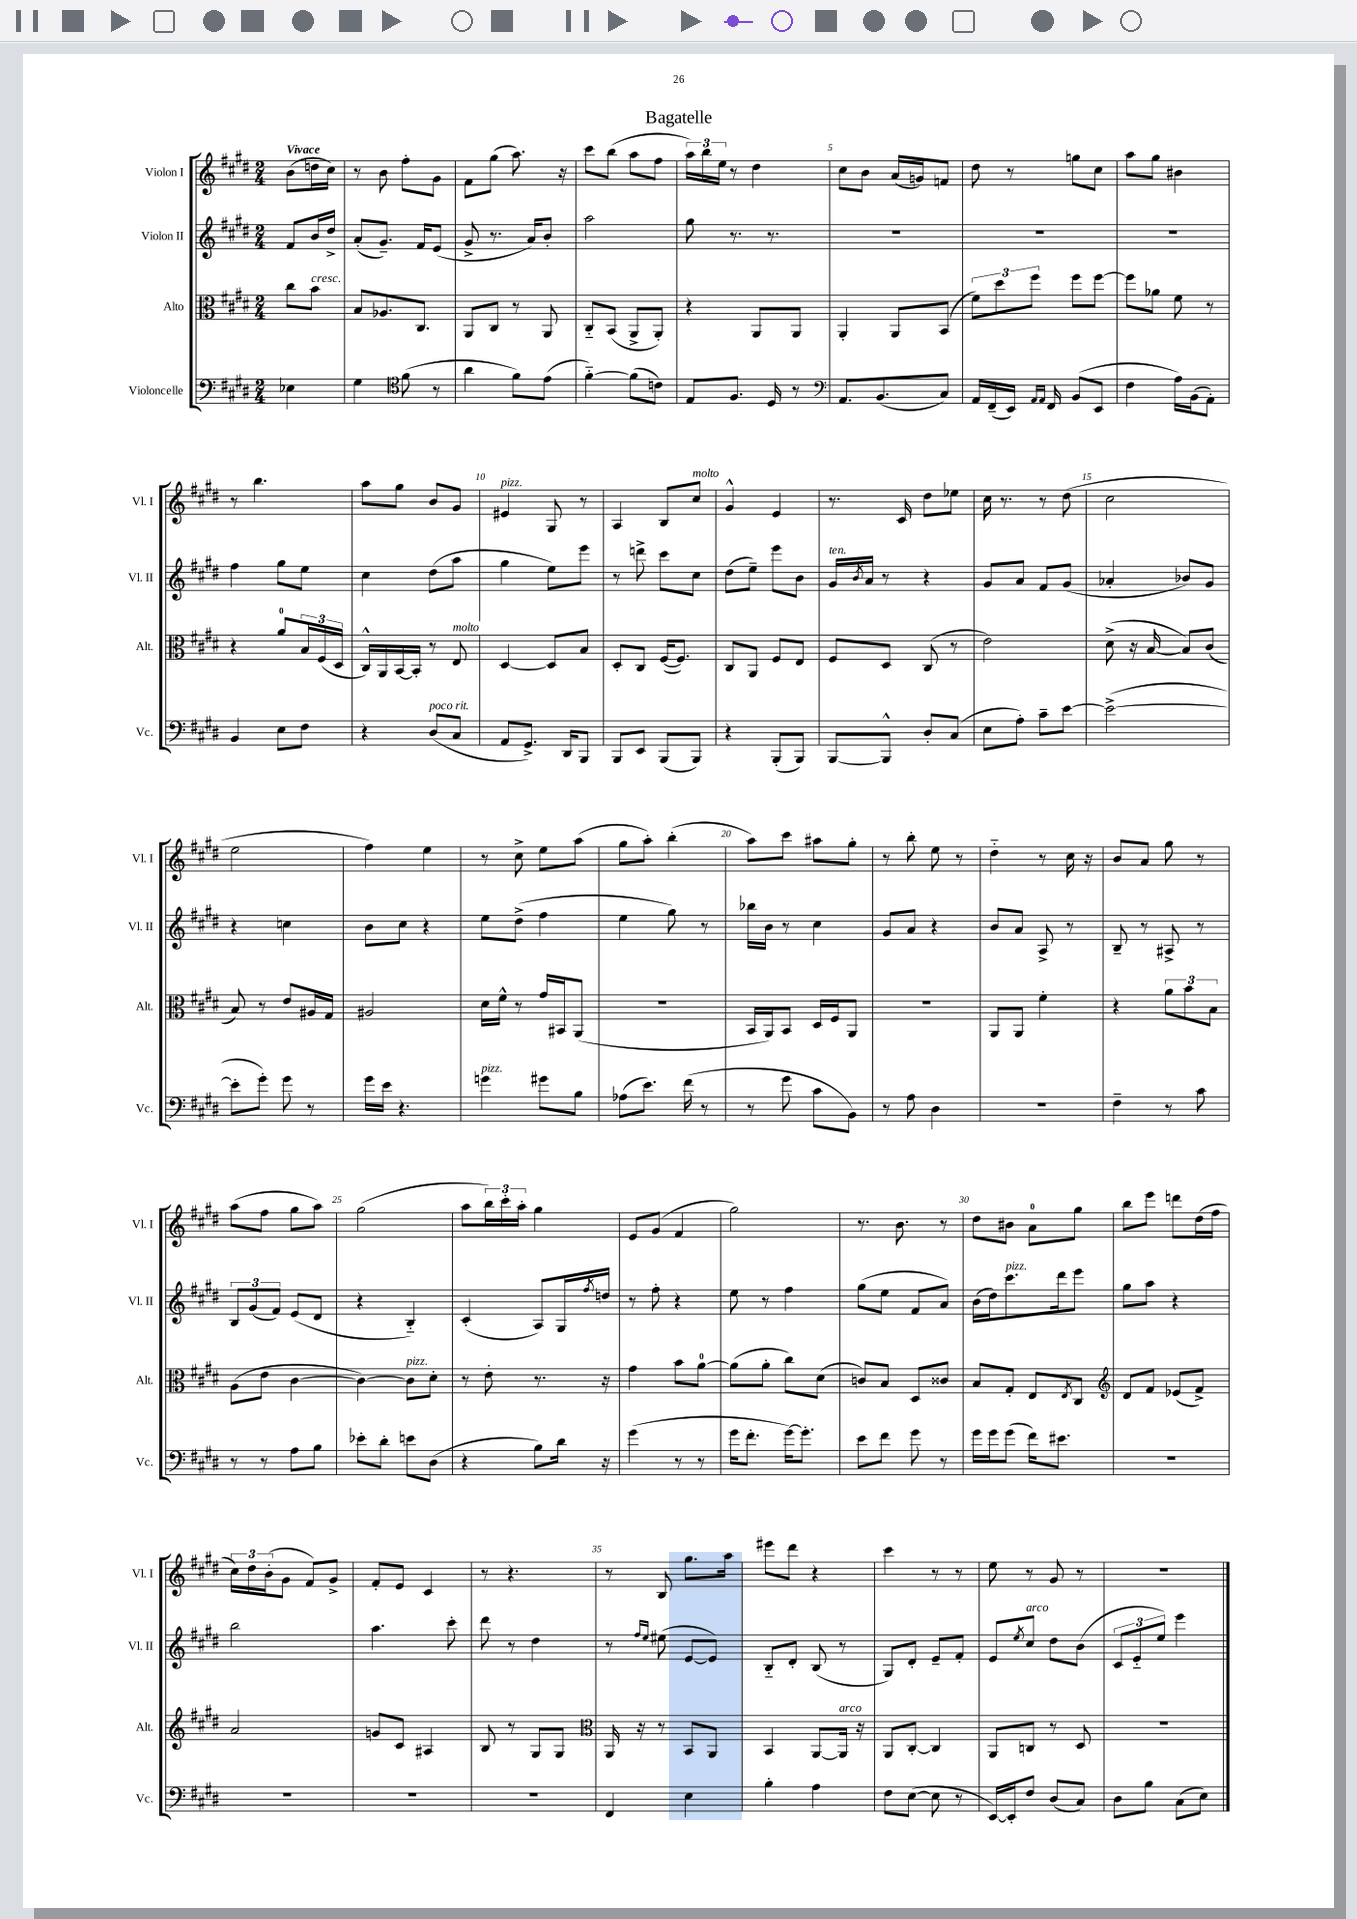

**kern	**kern	**kern	**kern
*staff4	*staff3	*staff2	*staff1
*clefF4	*clefC3	*clefG2	*clefG2
*k[f#c#g#d#]	*k[f#c#g#d#]	*k[f#c#g#d#]	*k[f#c#g#d#]
*M2/4	*M2/4	*M2/4	*M2/4
4E-\	8cc#\L	8f#/L	(8b\L
.	8b\J	16b/L	16dd\L
.	.	16dd#^/JJ	16cc#\JJ)
=	=	=	=
4G#\	8B/L	(8a'/L	8r
.	8.A-/	8.g#~/J)	8b\
*clefC4	*	*	*
(8f#\	.	.	8ff#'\L
.	8.C#/J	16f#/LK	.
8r	.	(8e/J	8g#\J
=	=	=	=
4a\	8AA/L	8g#^/	8f#\L
.	8C#/J	8.r	(8gg#\J
8f#\L)	8r	.	8.aa\)
.	.	16a/LK)	.
(8e\J	8AA/	8b'/J	.
.	.	.	16r
=	=	=	=
[4f#'~\)	8C#'~/L	2aa\	8ccc#\L
.	(8BB/J	.	(8bb\J
(8f#\]L	8AA^/L	.	8aa\L
8c\J)	8AA'/J)	.	8ff#\J
=	=	=	=
8E/L	4r	8gg#\	24aa\LL)
.	.	.	24bb\
.	.	.	24ee\JJ
8.F#/J	.	8.r	8r
.	8AA/L	.	4dd#\
16D#/	.	8.r	.
8r	8AA/J	.	.
=	=	=	=
*clefF4	*	*	*
8.AA/L	4AA'/	2r	8cc#\L
.	.	.	8b\J
(8.BB/	.	.	.
.	8AA/L	.	(16a/LL
.	.	.	16g/J)
8C#/J)	(8BB/J	.	8f/J
=	=	=	=
16AA/LL	12f#\L)	2r	8dd#\
(16FF#~/	.	.	.
.	12dd#\	.	.
16EE/JJ)	.	.	8r
.	12ff#\J	.	.
16qqAA/LL	.	.	.
16qqAA/JJ	.	.	.
16FF#/	.	.	.
(8BB/L	8ff#\L	.	8gg\L
8EE/J	[8ff#\J	.	8cc#\J
=	=	=	=
4F#\	8ff#\]L	2r	8aa\L
.	8a-\J	.	8gg#\J
16A\LL)	8f#\	.	4b#\
(16BB\J	.	.	.
8AA'\J)	8r	.	.
=	=	=	=
4BB/	4r	4ff#\	8r
.	.	.	4.bb\
8E\L	8a/L	8gg#\L	.
8F#\J	24B/L	8ee\J	.
.	(24F#/	.	.
.	24D#/JJ	.	.
=	=	=	=
4r	16C#^^/LL)	4cc#\	8aa\L
.	16AA/	.	.
.	[16BB/	.	8gg#\J
.	16BB'/]JJ	.	.
(8D#/L	8r	(8dd#\L	8b/L
8C#/J	8E/	8aa\J	8g#/J
=	=	=	=
8AA/L	[4D#/	4gg#\	4e#/
8.GG#^/J)	.	.	.
.	8D#/]L	8ee\L)	8G#/
16DD#/LK	.	.	.
8BBB/J	8B/J	8eee\J	8r
=	=	=	=
8BBB/L	8D#'/L	8r	4A/
8EE/J	8C#/J	8ddd^\	.
(8BBB/L	([16F#/LK	8ccc#\L	8B/L
.	8.F#/]J)	.	.
8BBB/J)	.	8cc#\J	8cc#/J
=	=	=	=
4r	8C#/L	(8dd#\L	4g#^^/
.	8AA/J	8ee~\J)	.
(8BBB'/L	8F#/L	8eee\L	4e/
8BBB/J)	8E/J	8b\J	.
=	=	=	=
[8BBB/L	8F#/L	16g#/LL	8.r
.	.	8qb/	.
.	.	16a/JJ	.
8BBB^^/]J	8D#/J	8r	.
.	.	.	16c#/
8D#'/L	(8C#/	4r	8dd#\L
(8C#/J	8r	.	8ee-\J
=	=	=	=
8E\L	2e\)	8g#/L	16cc#\
.	.	.	8.r
8A'\J)	.	8a/J	.
8c#~\L	.	8f#/L	8r
[8e\J	.	(8g#/J	(8dd#\
=	=	=	=
(2e^\_	(8d#^\	4a-'/	2cc#\
.	16r	.	.
.	[16B/	.	.
.	8B/]L)	8b-/L)	.
.	(8c#/J	8g#/J	.
=	=	=	=
8e'\]L	8B/)	4r	2ee\
8g#'\J)	8r	.	.
8g#\	8e/L	4cc\	.
8r	16A#/L	.	.
.	16G#/JJ	.	.
=	=	=	=
16g#\LL	2A#/	8b\L	4ff#\)
16e\JJ	.	.	.
4.r	.	8cc#\J	.
.	.	4r	4ee\
=	=	=	=
4g\	16d#\LL	8ee\L	8r
.	16f#^^\JJ	.	.
.	8r	(8dd#^\J	8cc#^\
8g#\L	16g#/LL	4ff#\	8ee\L
.	16BB#/J	.	.
8B\J	(8AA/J	.	(8aa\J
=	=	=	=
(8A-\L	2r	4ee\	8gg#\L
8.e\J)	.	.	8aa'\J)
.	.	8gg#\)	(4bb'\
(16f#\	.	.	.
8r	.	8r	.
=	=	=	=
8r	16BB/LL	16bb-\LL	8aa\L)
.	16AA/J)	16b\JJ	.
8g#\	8BB/J	8r	8ccc#\J
8c#\L	16D#/LL	4cc#\	8aa#\L
.	16F#/J	.	.
8BB\J)	8AA/J	.	8gg#'\J
=	=	=	=
8r	2r	8g#/L	8r
8A\	.	8a/J	8bb'\
4D#\	.	4r	8ee\
.	.	.	8r
=	=	=	=
2r	8AA/L	8b/L	4dd#'~\
.	8AA/J	8a/J	.
.	4f#'\	8A^/	8r
.	.	8r	16cc#\
.	.	.	16r
=	=	=	=
4F#~\	4r	8B~/	8b/L
.	.	8r	8a/J
8r	12a\L	8A#^/	8gg#\
.	12b\	.	.
8c#\	.	8r	8r
.	12B\J	.	.
=	=	=	=
8r	(8A\L	12B/L	(8aa\L
.	.	(12g#/	.
8r	8e\J	.	8ff#\J
.	.	12f#/J)	.
8A\L	[4c#\	(8e/L	8gg#\L
8B\J	.	8d#/J	8aa\J)
=	=	=	=
8e-'\L	4c#\_)	4r	(2gg#\
8d#'\J	.	.	.
8e\L	8c#\]L	4B'~/)	.
(8D#\J	8d#'\J	.	.
=	=	=	=
4r	8r	(4c#'/	8aa\L
.	8e'\	.	24bb\L)
.	.	.	24ccc#'\
.	.	.	24aa'\JJ
8B\L)	8.r	8A/L)	4gg#\
16d#\Jk	.	16G#/L	.
.	.	8qff#/	.
16r	16r	16dd/JJ	.
=	=	=	=
(4g#\	4g#\	8r	8e/L
.	.	8ff#'\	(8g#/J
8r	8b\L	4r	4f#/
8r	[8a\J	.	.
=	=	=	=
16g#\LK	(8a\]L	8ee\	2gg#\)
8.f#'\J	.	.	.
.	8a'\J	8r	.
[16g#\LK)	8cc#\L)	4ff#\	.
8.g#'\]J	.	.	.
.	(8d#\J	.	.
=	=	=	=
8e\L	8c/L)	(8gg#\L	8.r
8f#\J	8B/J	8ee\J	.
.	.	.	8.b\
8g#\	8D#/L	8f#/L	.
8r	8c##/J	8a/J)	8r
=	=	=	=
16g#\LL	8B/L	(16b\LL	8dd#\L
16g#\J	.	16dd#\J)	.
(8g#\J	8G#'/J	8.ccc#\	8b#\J
16f#\LK)	8E/L	.	8a\L
8.e#\J	.	16ddd#\k	.
.	8qE/	.	.
.	8C#/J	8eee\J	8gg#\J
=	=	=	=
*	*clefG2	*	*
2r	8d#/L	8gg#\L	8bb\L
.	8f#/J	8aa\J	8eee\J
.	(8e-/L	4r	8ddd\L
.	8f#^/J)	.	(16dd#\L
.	.	.	16ff#\JJ
=	=	=	=
2r	2a/	2bb\	24cc#\LL)
.	.	.	24dd#\
.	.	.	(24b'\J
.	.	.	8g#\J
.	.	.	8f#/L)
.	.	.	8g#^/J
=	=	=	=
2r	8g/L	4.aa\	8f#'/L
.	8c#/J	.	8e/J
.	4A#/	.	4c#/
.	.	8ccc#'\	.
=	=	=	=
2r	8B/	8ddd#\	8r
.	8r	8r	4.r
.	8G#/L	4dd#\	.
.	8G#/J	.	.
=	=	=	=
*	*clefC3	*	*
4FF#/	16AA/	8r	8r
.	16r	.	.
.	.	16qqff#/LL	.
.	.	16qqee/JJ	.
.	8r	(8ee#\	8B/
4E\	8BB/L	[8e/L	8.gg#\L
.	8AA/J	8e/]J)	.
.	.	.	16aa\Jk
=	=	=	=
4B'\	4BB/	8B'~/L	8eee#\L
.	.	8d#'/J	8ddd#\J
4A\	[8AA/L	(8B/	4r
.	16AA/]Jk	8r	.
.	16r	.	.
=	=	=	=
8F#\L	8AA/L	8G#/L)	4ccc#\
([8E\J	[8C#'/J	8d#'/J	.
8E\]	4C#/]	8e~/L	8r
8r	.	8f#'/J	8r
=	=	=	=
[16EE/LL)	8AA/L	8e/L	8ee\
16EE'/]J	.	.	.
.	.	8qee/	.
8F#/J	8C/J	8cc#/J	8r
(8D#/L	8r	8dd#\L	8g#/
8C#/J)	8D#/	(8b\J	8r
=	=	=	=
8D#\L	2r	12c#/L	2r
.	.	12e'~/	.
8B\J	.	.	.
.	.	12ee/J)	.
(8C#\L	.	4eee\	.
8E\J)	.	.	.
==	==	==	==
*-	*-	*-	*-
